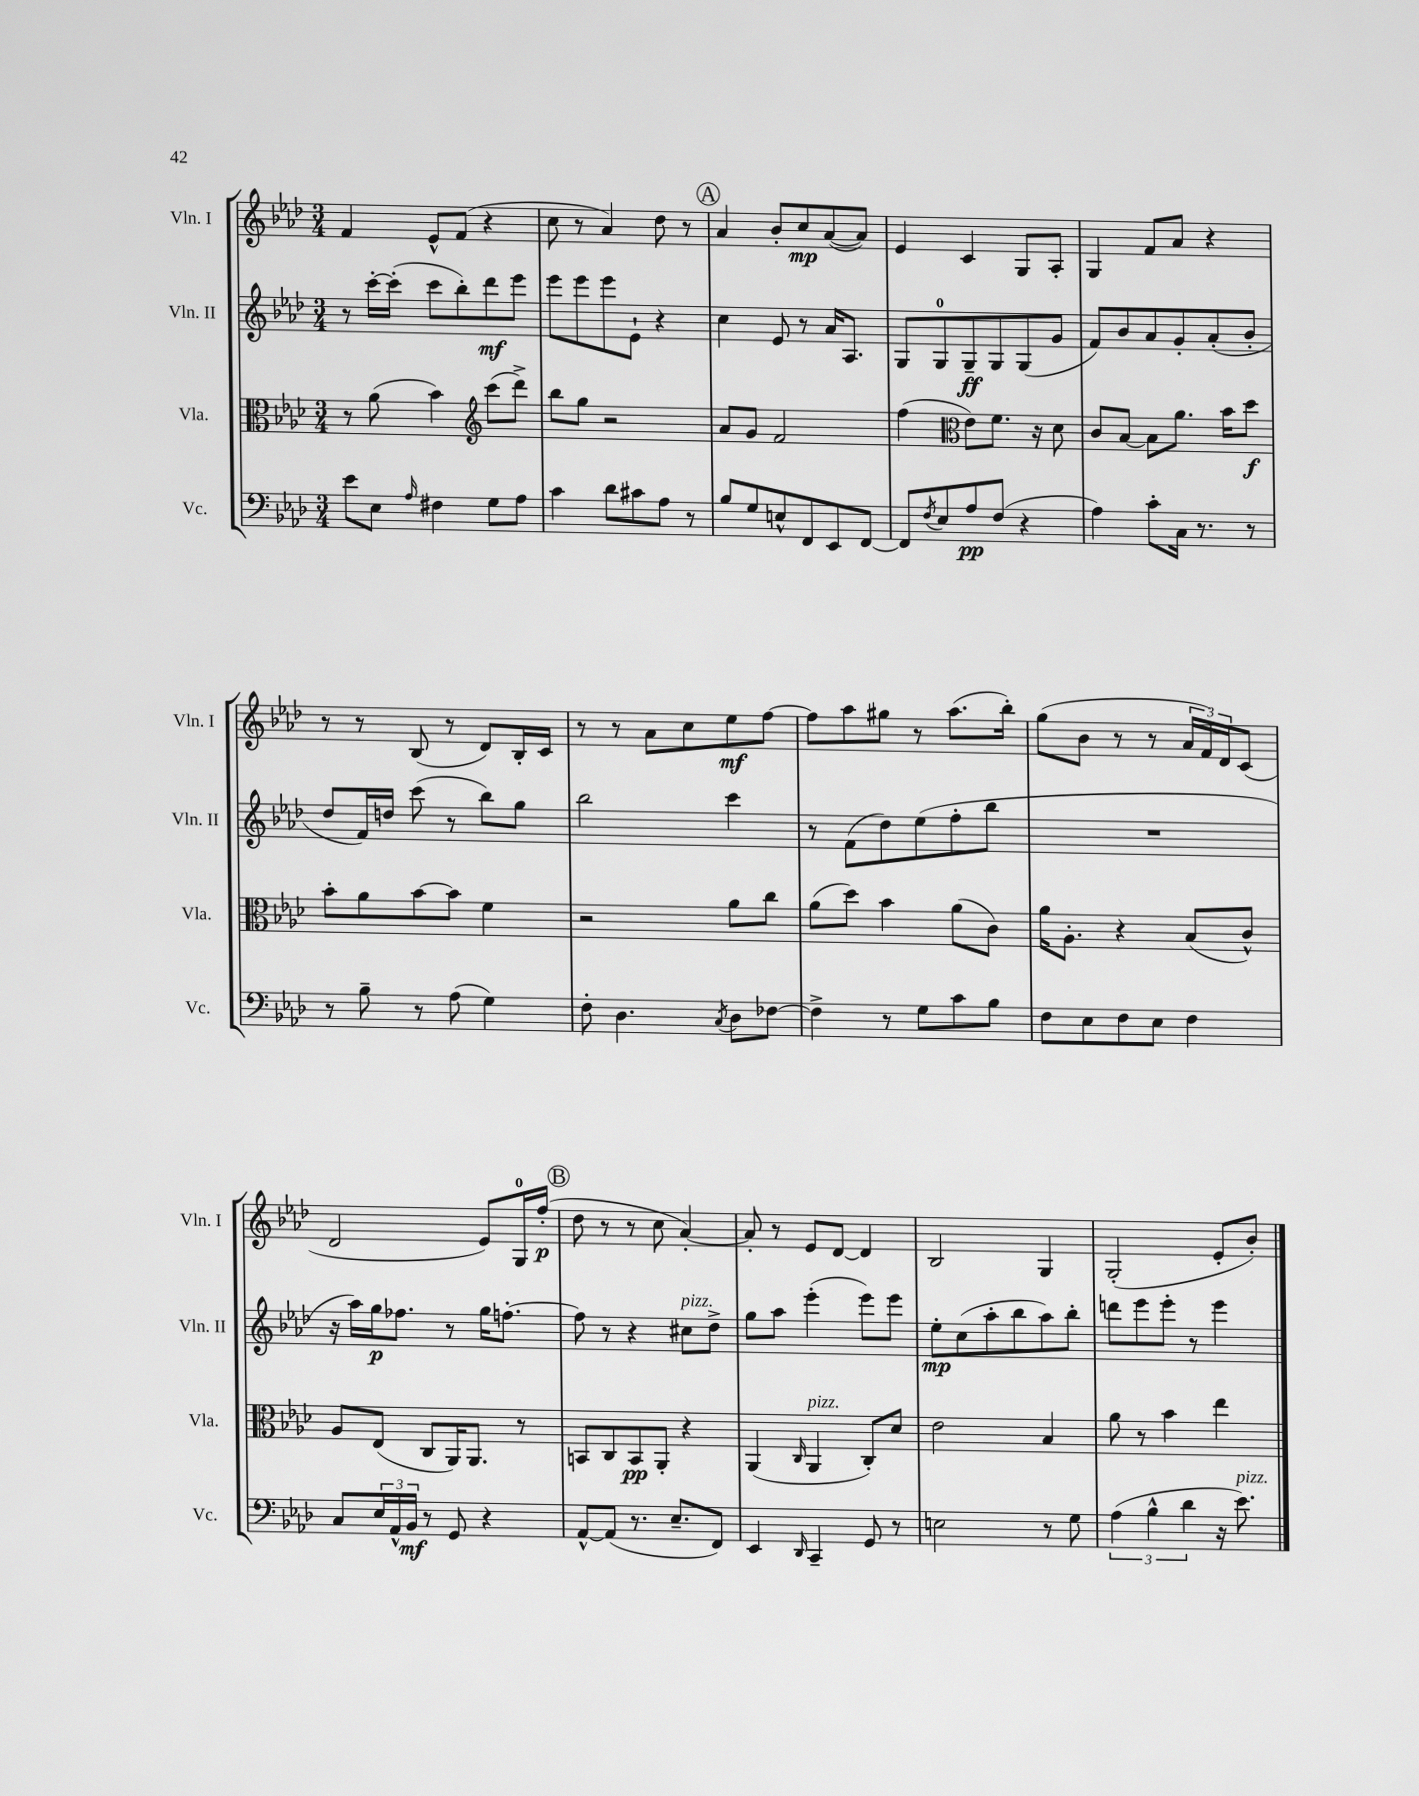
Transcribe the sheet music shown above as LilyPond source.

<<
\new StaffGroup <<
\new Staff = "s0" \with { instrumentName = "Vln. I" shortInstrumentName = "Vln. I" } {
    \clef treble \key aes \major \numericTimeSignature \time 3/4
    f'4 ees'8-^ f'8( r4 |
    c''8 r8 aes'4) des''8 r8 |
    \mark \markup { \circle "A" } aes'4 bes'8-. c''8\mp aes'8~( aes'8) |
    ees'4 c'4 g8 aes8-. |
    g4 f'8 aes'8 r4 |
    r8 r8 bes8( r8 des'8) bes16-. c'16 |
    r8 r8 aes'8 c''8 ees''8\mf f''8~ |
    f''8 aes''8 gis''8 r8 aes''8.( bes''16-.) |
    g''8( bes'8 r8 r8 \tuplet 3/2 { aes'16 f'16) des'16 } c'8( |
    des'2 ees'8) g16-0 f''16-.\p( |
    \mark \markup { \circle "B" } des''8 r8 r8 c''8 aes'4~-.) |
    aes'8-. r8 ees'8 des'8~ des'4 |
    bes2 g4 |
    g2-.( ees'8-. bes'8-.) \bar "|." |
}
\new Staff = "s1" \with { instrumentName = "Vln. II" shortInstrumentName = "Vln. II" } {
    \clef treble \key aes \major \numericTimeSignature \time 3/4
    r8 c'''16~-. c'''16-.( c'''8 bes''8-.) des'''8\mf ees'''8 |
    ees'''8 ees'''8 ees'''8 ees'8-! r4 |
    \mark \markup { \circle "A" } c''4 ees'8 r8 aes'16 aes8. |
    g8 g8-0 g8--\ff g8 g8( g'8 |
    f'8) bes'8 aes'8 g'8-. aes'8-.( bes'8-. |
    des''8 f'16) d''16 c'''8( r8 bes''8) g''8 |
    bes''2 c'''4 |
    r8 f'8( des''8) ees''8( f''8-. bes''8 |
    R2. |
    r16 aes''16) g''16\p fes''8. r8 g''16 f''8.~-. |
    \mark \markup { \circle "B" } f''8 r8 r4 cis''8^\markup { \italic "pizz." } des''8-> |
    g''8 aes''8 ees'''4-.( ees'''8) ees'''8 |
    ees''8-.\mp c''8( aes''8-. bes''8 aes''8) bes''8-. |
    d'''8 ees'''8 ees'''8-. r8 ees'''4 \bar "|." |
}
\new Staff = "s2" \with { instrumentName = "Vla." shortInstrumentName = "Vla." } {
    \clef alto \key aes \major \numericTimeSignature \time 3/4
    r8 aes'8( bes'4) \clef treble c'''8( des'''8->) |
    bes''8 g''8 r2 |
    \mark \markup { \circle "A" } aes'8 g'8 f'2 |
    f''4( \clef alto ees'8) f'8. r16 des'8 |
    c'8 bes8~ bes8 aes'8. bes'16 des''8\f |
    bes'8-. aes'8 bes'8~ bes'8 f'4 |
    r2 aes'8 c''8 |
    aes'8( des''8) bes'4 aes'8( c'8) |
    aes'16 aes8.-. r4 bes8( c'8-^) |
    aes8 ees8( c8 aes,16) aes,8. r8 |
    \mark \markup { \circle "B" } b,8 c8 b,8\pp aes,8-. r4 |
    aes,4( \grace { c16 } aes,4^\markup { \italic "pizz." } c8-.) des'8 |
    ees'2 bes4 |
    aes'8 r8 bes'4 ees''4 \bar "|." |
}
\new Staff = "s3" \with { instrumentName = "Vc." shortInstrumentName = "Vc." } {
    \clef bass \key aes \major \numericTimeSignature \time 3/4
    ees'8 ees8 \grace { aes16 } fis4 g8 aes8 |
    c'4 des'8 cis'8 aes8 r8 |
    \mark \markup { \circle "A" } bes8 g8 e8-^ f,8 ees,8 f,8~ |
    f,8 \acciaccatura { f8 } ees8 aes8\pp f8( r4 |
    aes4) c'8-. c16 r8. r8 |
    r8 bes8-- r8 aes8( g4) |
    f8-. des4. \acciaccatura { c8 } des8 fes8~ |
    fes4-> r8 g8 c'8 bes8 |
    f8 ees8 f8 ees8 f4 |
    c8 \tuplet 3/2 { ees16 aes,16-^ bes,16\mf } r8 g,8 r4 |
    \mark \markup { \circle "B" } aes,8~-^ aes,8( r8. ees8.-- f,8) |
    ees,4 \grace { des,16 } c,4-- g,8 r8 |
    e2 r8 g8 |
    \tuplet 3/2 { aes4( bes4-^ des'4 } r16 ees'8.^\markup { \italic "pizz." }) \bar "|." |
}
>>
>>
\layout { \context { \Score \remove "Bar_number_engraver" } }
